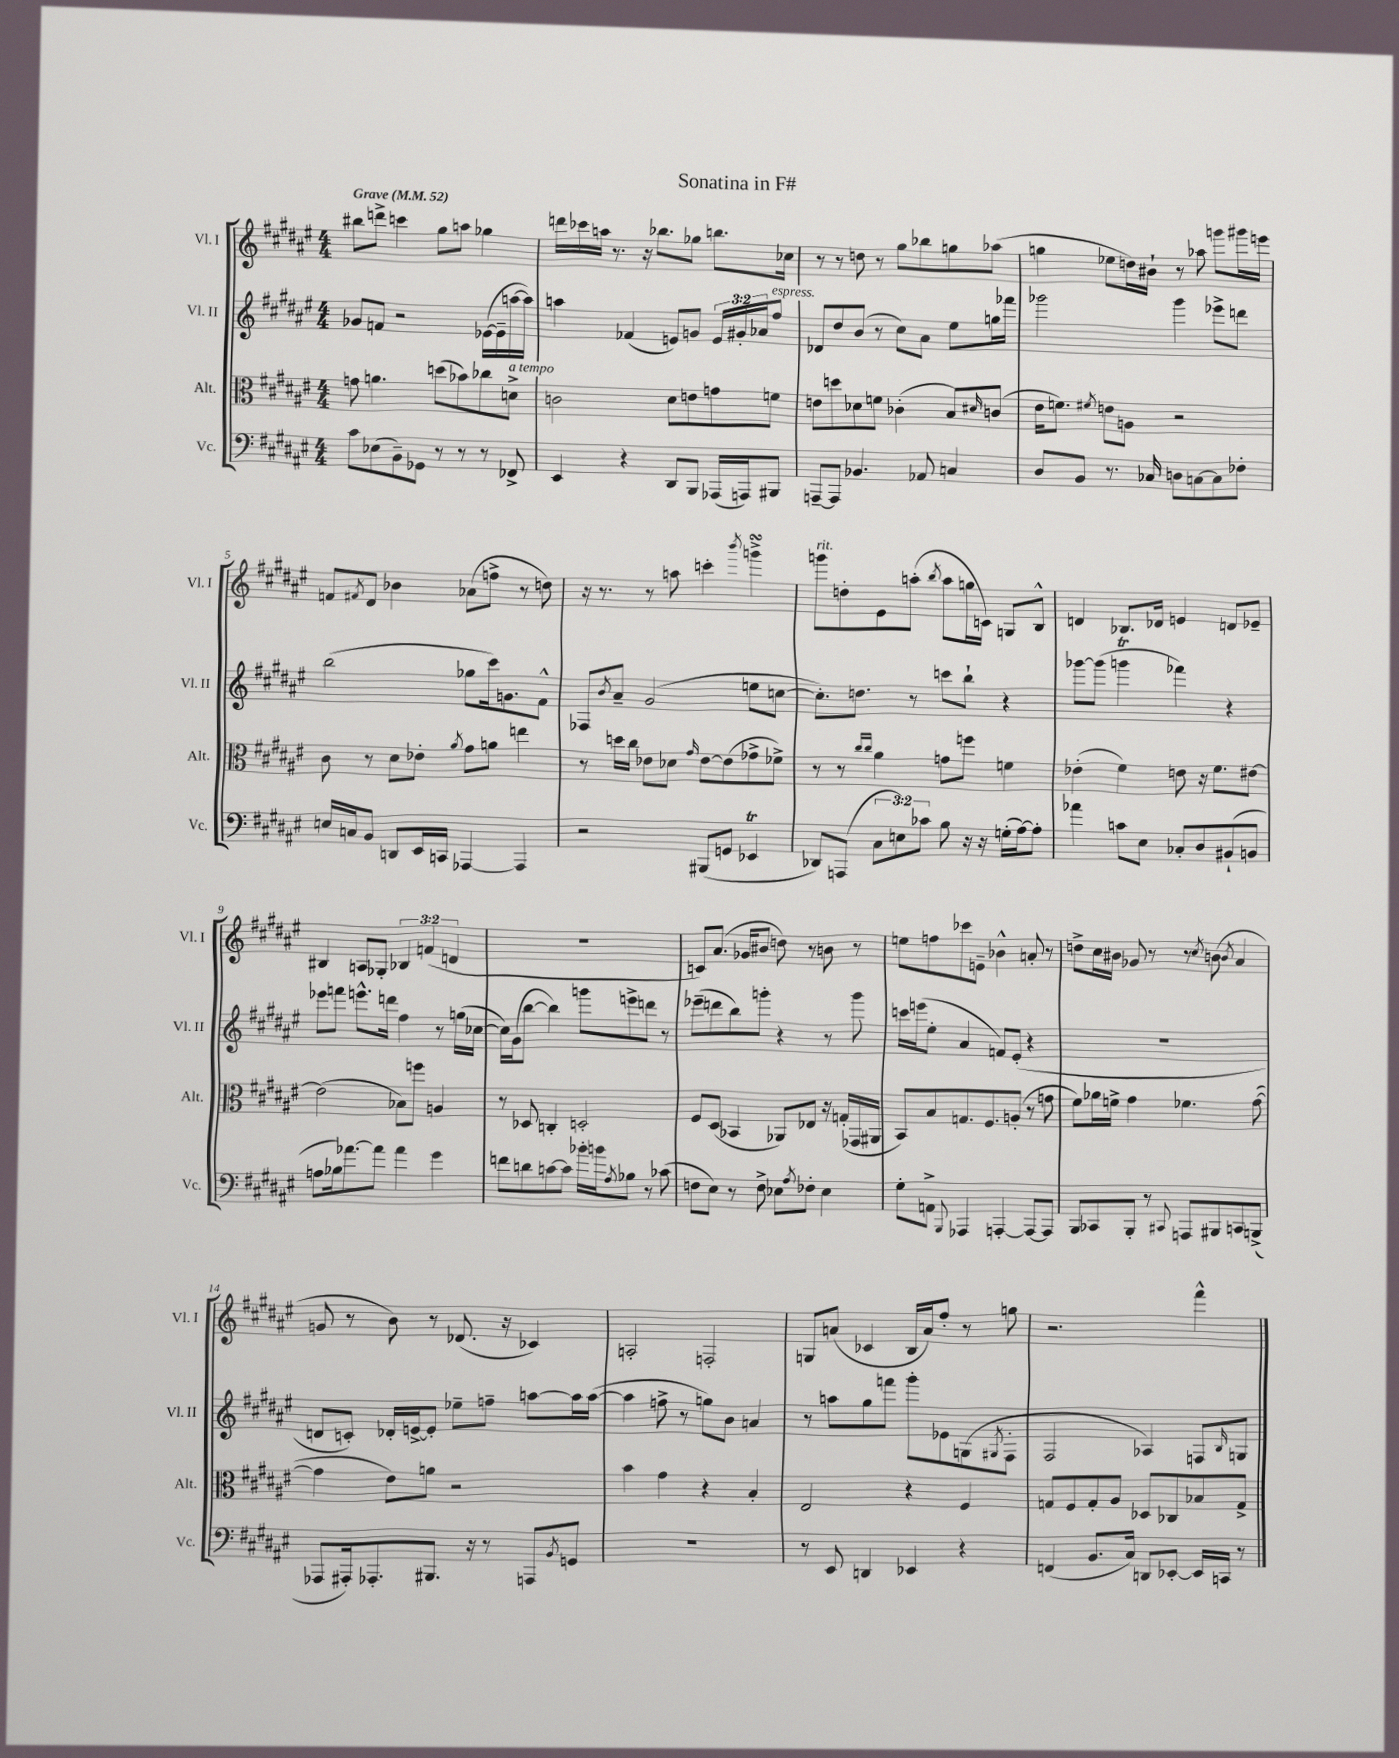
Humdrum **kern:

**kern	**kern	**kern	**kern
*staff4	*staff3	*staff2	*staff1
*clefF4	*clefC3	*clefG2	*clefG2
*k[f#c#g#d#a#e#]	*k[f#c#g#d#a#e#]	*k[f#c#g#d#a#e#]	*k[f#c#g#d#a#e#]
*M4/4	*M4/4	*M4/4	*M4/4
*MM52	*MM52	*MM52	*MM52
8c#\L	8g\	8g-/L	8bb#\L
(8E-\	4.a\	8f/J	8ddd^\J
8BB~\)	.	2r	4ccc\
8GG-\J	.	.	.
8r	(8dd\L	.	8gg#\L
8r	8b-\)	.	8aa\J
8r	8cc-\	([16e-\LL	4gg-\
.	.	16e-~\]	.
8FF-^/	8d^\J	[16aa\	.
.	.	16aa\]JJ)	.
=	=	=	=
4EE#/	2c\	4aa\	16ddd\LL
.	.	.	16ccc-\
.	.	.	16aa\JJ
.	.	.	8.r
4r	.	(4f-/	.
.	.	.	16r
.	.	.	8.bb-\L
8DD#/L	8d#\L	8e/L)	.
8BBB/J	8e\	8g/J	8gg-\J
(16AAA-/LL	8g\	24e/LL	8.bb\L
.	.	24g#'/	.
16AAA/J)	.	.	.
.	.	24a-/J	.
8BBB#/J	8f\J	8ff#/J	.
.	.	.	16cc-\Jk
=	=	=	=
[8AAA~/L	8e\L	8d-/L	8r
8AAA/]J	8dd\	8dd#/	8r
4.BB-/	8d-\	(8b/J	8dd\
.	8f\J	8r	8r
.	(4c-'\	8cc#\L)	8gg#\L
8AA-/	.	8a#\J	8bb-\
4C/	8B/L)	8ee#\L	8gg\
.	16qqd#/	.	.
.	(8c/J	16gg\L	(8aa-\J
.	.	16fff-\JJ	.
=	=	=	=
8D#/L	16e#\LK	2ggg-\	4gg\
.	8.f\J)	.	.
8BB/J	.	.	.
.	8qf#/	.	.
8.r	8e\L	.	8ee-\L
.	8A\J	.	16dd\L)
16C-/	.	.	16b#`\JJ
8D\L	2r	4ggg-\	8r
[8C\	.	.	8aa-\
8C\]	.	8eee-^\L	8ggg\L
8F-'\J	.	8ddd\J	16ggg#\L
.	.	.	16eee\JJ
=	=	=	=
16E/LL	8c#\	(2bb\	8f/L
16C/J	.	.	.
.	.	.	8qf#/
8BB/J	8r	.	8d#/J
8DD/L	8d#\L	.	4b-\
16EE#/L	8e-'\J	.	.
16CC/JJ	.	.	.
.	8qa#/	.	.
[4AAA-/	8g#\L	8gg-\L	(8a-\L
.	8a\J	16ccc#\k)	8ff^\J
.	.	8.g\	.
4AAA-/]	4ee\	.	8r
.	.	8f#^^\J	8dd\)
=	=	=	=
2r	8r	8F-/L	16r
.	.	.	8.r
.	.	8qb/	.
.	16dd\LL	8a#~/J	.
.	16cc#\JJ	.	.
.	8e-\L	(2g#/	8r
.	8d-\J	.	8aa\
.	16qqg#/	.	.
(8BBB#/L	[8e-\L	.	4ccc'\
8GG/J	(8e-\]	.	.
.	.	.	8qbbb/
4EE-/	8g-^\	8ee\L	4ggg^\
.	8f-^\J)	[8cc\J	.
=	=	=	=
8DD-/L)	8r	8.cc'\]L)	8ggg\L
(8AAA/J	8r	.	8dd'\
.	.	8.dd\J	.
.	16qqcc#/LL	.	.
.	16qqcc#/JJ	.	.
12C#\L	4a#\	.	8e#\
12E\)	.	.	.
.	.	8r	(8aa'\J
12c-\J	.	.	.
.	.	.	8qbb/
8B\	8g\L	8ccc\L	8aa\L
16r	8ff\J	8bb`\J	16gg\L
16r	.	.	16c\JJ)
(16G'\LL	4f\	4r	8G/L
[16A#\J)	.	.	.
8A#'\]J	.	.	8B^^/J
=	=	=	=
4a-\	(4e-'\	[8ggg-\L	4d/
.	.	(8ggg-\]J	.
8c\L	4f#\)	4ggg\	8.B-/L
8E#\J	.	.	.
.	.	.	16d-/Jk
8C-'/L	8e\	4fff-\)	4e/
8D#/	16r	.	.
.	8.f#\L	.	.
(8BB#`/	.	4r	8d/L
8BB/J	[8e#\J	.	8e-~/J
=	=	=	=
8A\L	(2e#\]	8eee-\L	4B#/
16B-\k)	.	8fff\J	.
[8.a-\	.	.	.
.	.	8.eee^^\L	8A/L
8a-\]J	.	.	8G-'/J
.	.	16ddd\Jk	.
4a-\	8B-\L)	4ff#\	6B-/
.	8ff\J	.	.
.	.	.	(6f/
4g#\	4A/	8r	.
.	.	.	6d/
.	.	(16gg\LL	.
.	.	[16cc-\JJ	.
=	=	=	=
8f\L	8r	16cc-\]LL)	1r
.	.	(16g#\J	.
8d\	8D-/	[8bb\J	.
[8c\	4C'/	4bb\])	.
8c\]J	.	.	.
16b-'\LL	2D'/	8ggg\L	.
16b\J	.	.	.
8qA#/	.	.	.
8B-\J	.	8eee^\	.
8r	.	8ddd\J	.
(8c-\	.	8r	.
=	=	=	=
8F\L	8F#/L	(8eee-~\L	8c/L)
8E#\J)	(8D#/J	8ddd\	(8.a#/J
8r	4BB-/	8bb\)	.
.	.	.	16g-/LK
8F^\	.	8ggg'\J	8b#/J
8E-\L	8AA-/L)	4r	8dd\)
8qA#/	.	.	.
8F-'\J	8E-/J	.	8r
4E-\	16r	8r	8b\
.	(16G'/LL	.	.
.	16GG-/	8ggg\	8r
.	16AA#/JJ	.	.
=	=	=	=
8G#'\L	8BB/L)	16ccc\LL	8ee\L
.	.	(16eee\J	.
8AA^\J	8B/	8ee#'\J	8ff\
8qqBBB/	.	.	.
4AAA-/	8.G/	4a#/	8ccc-\
.	.	.	8e~\J
.	8.F#/	.	.
[4AAA'/	.	8f/L)	4b-^^\
.	(8A'/J	(8e#'/J	.
8AAA/_L	8r	4r	8a'/
8AAA/]J	8g\	.	8r
=	=	=	=
8BBB/L	8f#\L)	1r	8dd^\L
8CC-/	16a-\L	.	16cc#\L
.	16f^\JJ	.	16b#\JJ
8BBB'/J	4g#\	.	8g-/
8r	.	.	8r
8qqCC#/	.	.	.
8AAA/L	4.f-\	.	8r
.	.	.	8qcc#/
8BBB#/	.	.	(8b\
.	.	.	8qb/
8CC/	.	.	4a#/
(8BBB^/J	([8g#\	.	.
=	=	=	=
8AAA-/L	4g#\]	8d/L	8g/
16AAA#'/k)	.	8c'/J)	8r
8.AAA-'/	.	.	.
.	8e#\L)	16d-'/LL	8b\)
.	.	[16e^/J	.
8.BBB#/J	8a\J	8e'/]J	8r
.	2r	8ee-~\L	(8.d-/
16r	.	.	.
8r	.	8ff~\J	.
.	.	.	16r
8AAA/L	.	[8aa\L	4c-/)
8qBB/	.	.	.
8GG/J	.	16aa\]L	.
.	.	([16aa\JJ	.
=	=	=	=
1r	4b\	4aa\]	2A'/
.	4g#\	8ff^\	.
.	.	8r	.
.	4r	8gg\L)	2F'/
.	.	8b\J	.
.	4B'/	4a/	.
=	=	=	=
8r	2E#/	8r	8G/L
8EE#/	.	8aa\L	(8a/J
4DD/	.	8gg#\	4c-/
.	.	8fff\J	.
4EE-/	4r	8ggg#'\L	16B/LL
.	.	.	16a/J)
.	.	8e-\	8ff#'/J
4r	4F#/	(8G\	8r
.	.	8qG#/	.
.	.	8F#'\J	8gg\
=	=	=	=
(4FF/	8G/L	2F#/	2.r
.	8F#/	.	.
8.BB/L	8G'/	.	.
.	8A#/J	.	.
16C#/Jk)	.	.	.
8DD/L	8D-/L	4A-/)	.
[8EE-'/J	8C-/	.	.
16EE-/]LL	8B-/	8F/L	4fff#^^\
16CC/JJ	.	.	.
.	.	16qqB/	.
8r	8G^/J	8G/J	.
==	==	==	==
*-	*-	*-	*-
